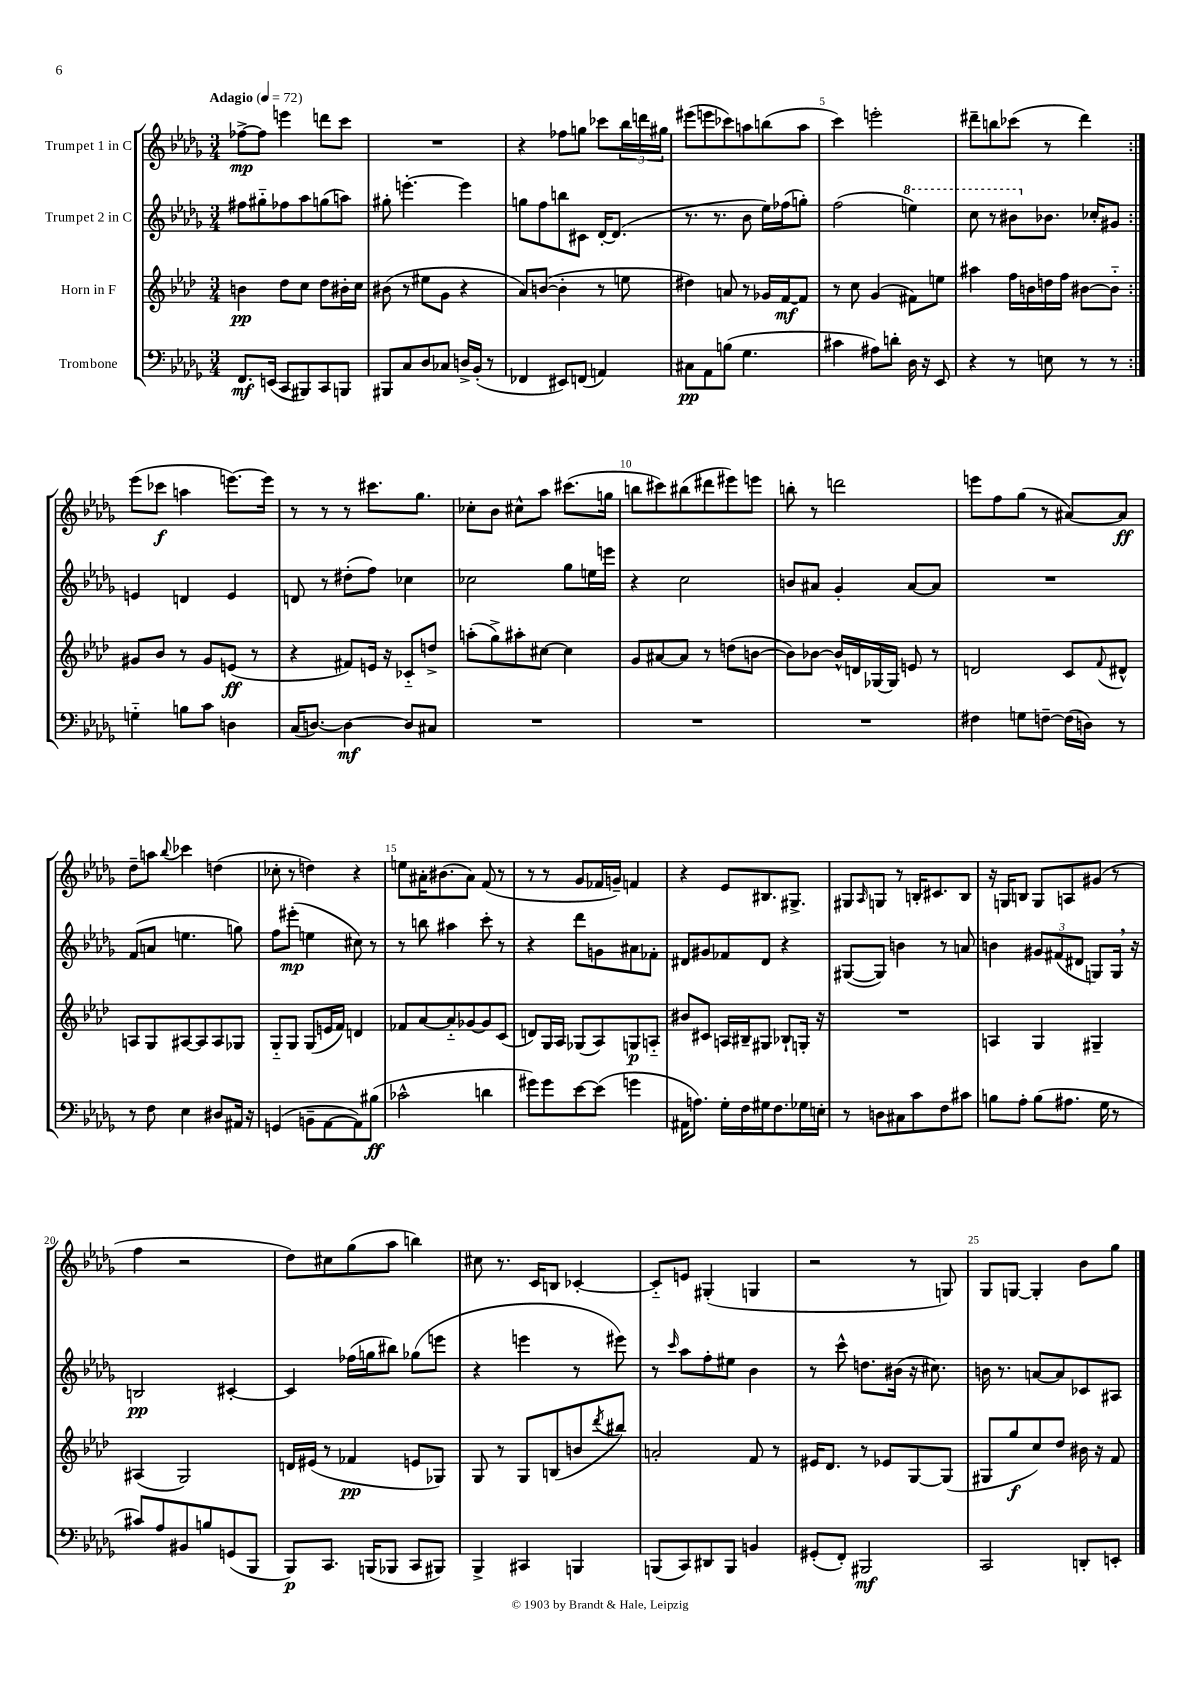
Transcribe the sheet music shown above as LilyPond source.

<<
\new StaffGroup <<
\new Staff = "s0" \with { instrumentName = "Trumpet 1 in C" } {
    \clef treble \key des \major \numericTimeSignature \time 3/4 \tempo "Adagio" 4 = 72
    \repeat volta 2 { fes''8~->\mp fes''8 e'''4 d'''8 c'''8 |
    R2. |
    r4 fes''8 g''8 ces'''8 \tuplet 3/2 { bes''16 d'''16 gis''16 } |
    eis'''8( e'''8 ces'''8) a''8 b''8( a''8 |
    c'''4) e'''2-. |
    dis'''8-- b''8 ces'''8( r8 dis'''4) | }
    ees'''8( ces'''8\f a''4 e'''8.~) e'''16 |
    r8 r8 r8 cis'''8. ges''8. |
    ces''8-. bes'8 cis''8-^ aes''8 cis'''8.( g''16 |
    b''8 cis'''8) bis''8( dis'''8 eis'''8) e'''8 |
    b''8-. r8 d'''2 |
    e'''8 f''8 ges''8( r8 ais'8~) ais'8\ff |
    des''8-- a''8 \appoggiatura { bes''8 } ces'''4 d''4( |
    ces''8-. r8 d''4) r4 |
    e''8 ais'16-. bis'8.( ais'8) f'8( r8 |
    r8 r8 ges'8 fes'16 g'16--) f'4 |
    r4 ees'8 bis8. gis8.-> |
    gis8 \grace { aes16 } g8 r8 b16-. cis'8. b8 |
    r16 g16 b8 g8 a8 gis'8( r8 |
    f''4 r2 |
    des''8) cis''8 ges''8( aes''8 b''4) |
    cis''8 r8. c'16 b8 ces'4~-. |
    ces'8-_ e'8 gis4-.( g4 |
    r2 r8 g8) |
    ges8 g8~ g4-. bes'8 ges''8 \bar "|." |
}
\new Staff = "s1" \with { instrumentName = "Trumpet 2 in C" } {
    \clef treble \key des \major \numericTimeSignature \time 3/4
    \repeat volta 2 { fis''8 gis''8-_ fes''8 aes''8 g''8( a''8) |
    gis''8-. e'''4.~-. e'''4 |
    g''8 f''8 b''8 cis'8 des'16~-. des'8.( |
    r8. r8. bes'8 ees''16) fes''16( g''8-.) |
    f''2( \ottava #1 e'''4) |
    c'''8 r8 bis''8 \ottava #0 bes'!8. ces''16-. gis'8 | }
    e'4 d'4 e'4 |
    d'8 r8 dis''8-.( f''8) ces''4 |
    ces''2 ges''8 e''16 e'''16 |
    r4 c''2 |
    b'8 ais'8 ges'4-. ais'8~ ais'8 |
    R2. |
    f'8( a'8 e''4. g''8) |
    f''8 eis'''8-.\mp( e''4 cis''8) r8 |
    r8 b''8 ais''4 c'''8-. r8 |
    r4 des'''8 g'8 ais'8 fes'8-. |
    dis'8 gis'8 fes'8 dis'8 r4 |
    gis8~( gis8) b'4 r8 a'8 |
    b'4 \tuplet 3/2 { gis'8 fis'8( dis'8 } g8) g16 \breathe r16 |
    b2\pp cis'4~-. |
    cis'4 fes''16( g''16 bis''8) ges''8( e'''8 |
    r4 e'''4 r8 eis'''8) |
    r8 \grace { c'''16 } aes''8 f''8-. eis''8 bes'4 |
    r8 c'''8-^ d''8. bis'16( r16 cis''8.) |
    b'16 r8. a'8~ a'8 ces'8 ais8 \bar "|." |
}
\new Staff = "s2" \with { instrumentName = "Horn in F" } {
    \clef treble \key aes \major \numericTimeSignature \time 3/4
    \repeat volta 2 { b'4\pp des''8 c''8 des''8 bis'16-. c''16 |
    bis'8( r8 eis''8 g'8 r4 |
    aes'8) b'8~( b'4-. r8 e''8 |
    dis''4) a'8 r8 ges'16 f'16~\mf f'8 |
    r8 c''8 g'4( fis'8) e''8 |
    ais''4 f''16 b'16 d''16 f''16 bis'8~ bis'8-_ | }
    gis'8 bes'8 r8 gis'8 e'8\ff( r8 |
    r4 fis'8) e'16 r16 ces'8-_ d''8-> |
    a''8-.( g''8->) ais''8-. cis''8~ cis''4 |
    g'8 ais'8~ ais'8 r8 d''8( b'8~ |
    b'8) bes'8~ bes'16-^ d'16 ges16~ ges16 e'8 r8 |
    d'2 c'8 \appoggiatura { f'8 } dis'8-^ |
    a8 g8 ais8~ ais8 ais8 ges8 |
    g8-_ g8 g8( e'16 f'16) d'4 |
    fes'8 aes'8~ aes'8-_ ges'8~ ges'8 c'8( |
    d'8) g16 aes16 ges8( aes8) g8\p a8-_ |
    bis'8 cis'8 a16 bis16-- gis8 bes8-! g16-. r16 |
    R2. |
    a4 g4 gis4-- |
    ais4( g2) |
    d'16 eis'16( r8 fes'4\pp e'8 ges8) |
    g8 r8 g8 b8( b'8 \acciaccatura { des'''8 } bis''8) |
    a'2-. f'8 r8 |
    eis'16 des'8. r8 ees'8 g8~ g8( |
    gis8 g''8\f c''8) des''8 bis'16 r16 f'8 \bar "|." |
}
\new Staff = "s3" \with { instrumentName = "Trombone" } {
    \clef bass \key des \major \numericTimeSignature \time 3/4
    \repeat volta 2 { f,8.\mf e,16( c,8 bis,,8) c,8 b,,8 |
    bis,,8 c8 des8 ces8 d16-> bes,16-.( r8 |
    fes,4 eis,8) f,8( a,4) |
    cis8\pp aes,8 b8( ges4. |
    cis'4 ais8) d'8-. des16 r16 ees,8 |
    r4 r8 e8 r8 r8 | }
    g4-_ b8 c'8 d4 |
    c16( d8.~) d4~\mf d8 cis8 |
    R2. |
    R2. |
    R2. |
    fis4 g8 f8~-- f16( d16) r8 |
    r8 f8 ees4 dis8 ais,16 r16 |
    g,4( b,8-- aes,8~ aes,8) bis8\ff( |
    ces'2-^ d'4 |
    gis'8) gis'8 ees'8~ ees'8( g'4 |
    ais,16 a8.) ges16-. f16 gis16 f8. ges16 e16-. |
    r8 d8 cis8 c'8 f8 cis'8 |
    b8 aes8-. b8( ais8. ges16 r8 |
    cis'8) aes8 bis,8 b8 g,8( bes,,8 |
    bes,,8\p) c,8. b,,16( bes,,8 c,8 bis,,8) |
    bes,,4-> cis,4 b,,4 |
    b,,8( c,8) dis,8 b,,8 b,4 |
    gis,8-.( f,8-.) bis,,2\mf |
    c,2 d,8-. e,8-. \bar "|." |
}
>>
>>
\layout { \context { \Score \override BarNumber.break-visibility = ##(#f #t #t) barNumberVisibility = #(every-nth-bar-number-visible 5) } }
